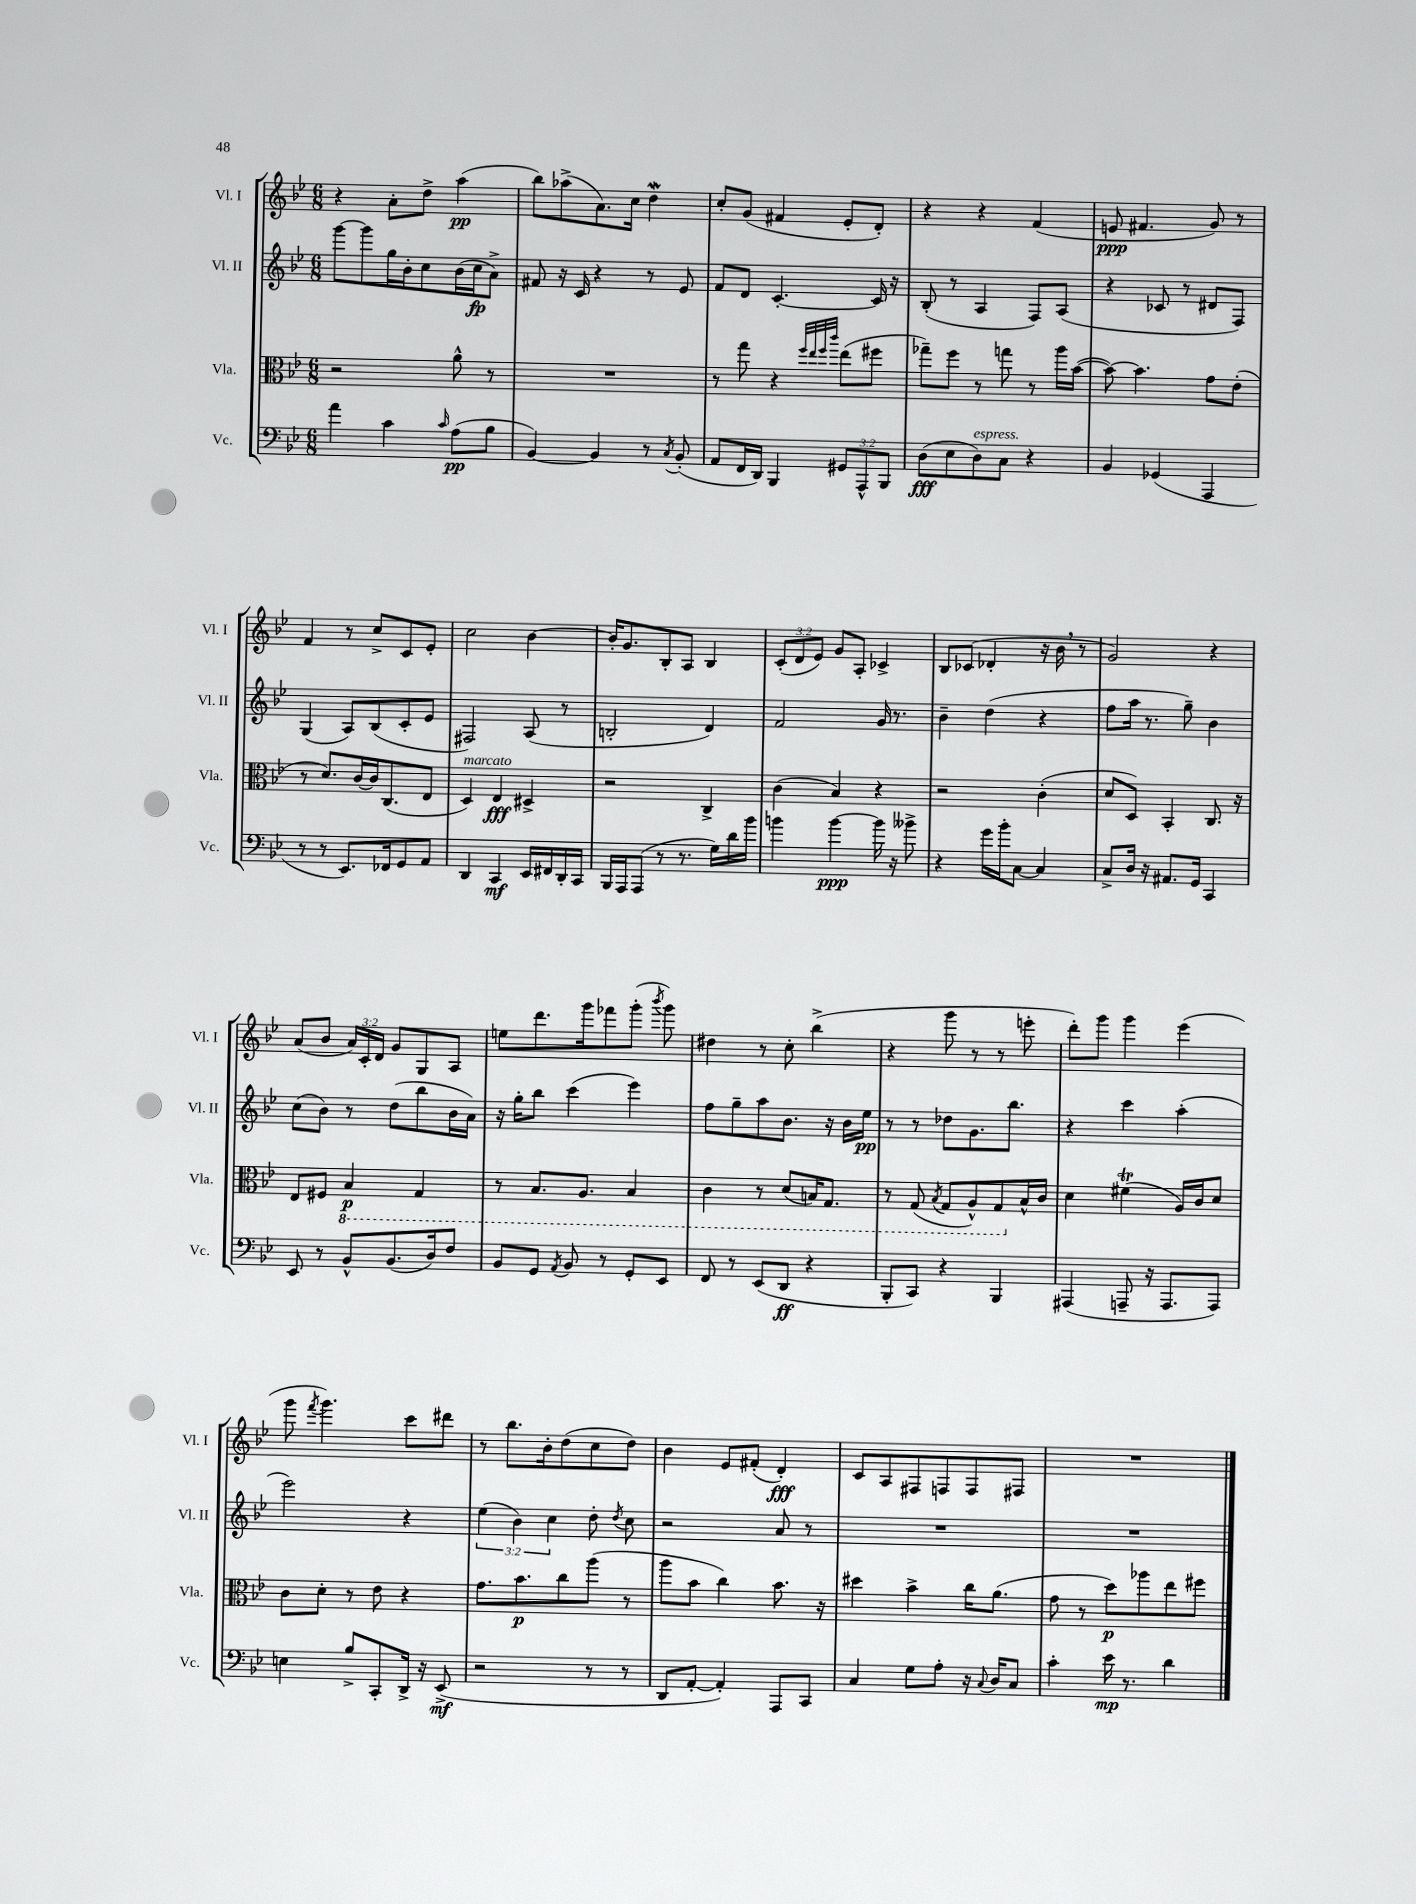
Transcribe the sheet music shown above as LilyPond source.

<<
\new StaffGroup <<
\new Staff = "s0" \with { instrumentName = "Vl. I" shortInstrumentName = "Vl. I" } {
    \clef treble \key bes \major \numericTimeSignature \time 6/8 \override Staff.TupletNumber.text = #tuplet-number::calc-fraction-text
    \autoBeamOff r4 a'8[-. d''8]-> a''4\pp( |
    bes''8[) aes''8->( a'8.) c''16] d''4\mordent |
    c''8[-. g'8]( fis'4 ees'8[-. d'8]-.) |
    r4 r4 f'4( |
    e'8\ppp fis'4. g'8) r8 |
    f'4 r8 c''8[-> c'8 ees'8]-. |
    c''2 bes'4~ |
    bes'16[-. g'8. bes8-. a8] bes4 |
    \tuplet 3/2 { c'8[-.( d'8 ees'8]) } g'8[ a8]-. ces'4-> |
    bes8[ ces'8]( des'4-. r16 bes'16 \breathe r8 |
    g'2) r4 |
    a'8[( bes'8] \tuplet 3/2 { a'16[) c'16-. d'16] } g'8[ g8 a8] |
    e''8[ d'''8. g'''16 fes'''8 g'''8]-.( \acciaccatura { bes'''8 } g'''8) |
    dis''4 r8 c''8-. bes''4->( |
    r4 g'''8 r8 r8 e'''8-. |
    d'''8[-.) g'''8] g'''4 ees'''4( |
    g'''8 \acciaccatura { f'''8 } g'''4.) c'''8[ dis'''8] |
    r8 bes''8.[ bes'16-. d''8( c''8 d''8]) |
    bes'4 ees'8[ fis'8]-.( d'4-.\fff) |
    c'8[ a8 fis8 f8 f8 fis8] |
    R2. \bar "|." |
}
\new Staff = "s1" \with { instrumentName = "Vl. II" shortInstrumentName = "Vl. II" } {
    \clef treble \key bes \major \numericTimeSignature \time 6/8 \override Staff.TupletNumber.text = #tuplet-number::calc-fraction-text
    \autoBeamOff g'''8[~ g'''8 g''16 bes'16-. c''8 bes'16( c''16\fp a'8]->) |
    fis'8 r16 c'16 r4 r8 ees'8 |
    f'8[ d'8] c'4.~-. c'16 r16 |
    bes8-.( r8 a4 f8[) a8]( |
    r4 ces'8 r8 dis'8[ f8]) |
    g4( a8[) bes8( c'8-. ees'8] |
    fis2) a8( r8 |
    b2-. d'4) |
    f'2 g'16 r8. |
    bes'4-- d''4( r4 |
    f''8[ a''16] r8. g''8--) bes'4 |
    c''8[( bes'8]) r8 d''8[( bes''8 bes'16 a'16]) |
    r16 g''16[-. bes''8] c'''4( ees'''4) |
    f''8[ g''8-- a''8 bes'8.] r16 bes'16[ ees''16]\pp |
    r8 r8 des''8[ g'8. bes''8.] |
    r4 c'''4 a''4-.( |
    ees'''2) r4 |
    \tuplet 3/2 { ees''4( bes'4) c''4 } d''8-. \acciaccatura { d''8 } c''8 |
    r2 a'8 r8 |
    R2. |
    R2. \bar "|." |
}
\new Staff = "s2" \with { instrumentName = "Vla." shortInstrumentName = "Vla." } {
    \clef alto \key bes \major \numericTimeSignature \time 6/8
    \autoBeamOff r2 a'8-^ r8 |
    R2. |
    r8 g''8 r4 \grace { f''32[ ees''32 f''32 c'''32] } ees''8[( fis''8] |
    ges''8[--) f''8] r8 g''8 r8 a''16[ bes'16]~( |
    bes'8~) bes'4. g'8[ ees'8]-.( |
    r8 d'8.[) c'16~ c'16 c8.( ees8] |
    d4^\markup { \italic "marcato" }) ees4\fff dis4-> |
    r2 c4-> |
    c'4( bes4) r4 |
    r2 c'4-.( |
    d'8[ d8]) bes,4-. c8. r16 |
    ees8[ fis8] \ottava #-1 bes,4\p g,4 |
    r8 bes,8.[ a,8.] bes,4 |
    c4 r8 d8[( b,16) g,8.] |
    r8 g,8( \acciaccatura { bes,8 } g,8[ a,8-^) g,8 \ottava #0 bes16-^ c'16] |
    d'4 fis'4\trill( a16[) c'16 d'8] |
    c'8[ d'8]-. r8 ees'8 r4 |
    g'8.[ bes'8.\p c''8 a''8]( r8 |
    a''8[ bes'8] c''4) bes'8. r16 |
    dis''4 bes'4-> c''16[ a'8.]( |
    g'8 r8 d''8[\p) aes''8 ees''8 fis''8] \bar "|." |
}
\new Staff = "s3" \with { instrumentName = "Vc." shortInstrumentName = "Vc." } {
    \clef bass \key bes \major \numericTimeSignature \time 6/8 \override Staff.TupletNumber.text = #tuplet-number::calc-fraction-text
    \autoBeamOff a'4 c'4 \grace { c'16 } a8[\pp( bes8] |
    bes,4~) bes,4 r8 \acciaccatura { c8 } bes,8-.( |
    a,8[ f,16 d,16]) bes,,4 \tuplet 3/2 { gis,8[ a,,8-^ bes,,8] } |
    d8[\fff( ees8 d8^\markup { \italic "espress." }) c8] r4 |
    bes,4 ges,4( a,,4 |
    r8 r8 ees,8.[) fes,16 g,8 a,8] |
    d,4 c,4\mf ees,16[ fis,16 d,16-. c,16] |
    bes,,16[ a,,16 a,,8]( r8 r8. g16[) d'16 bes'16] |
    b'4 b'4~\ppp b'16 r16 beses'8-> |
    r4 g'16[ bes'16-. c8]~ c4 |
    c8[-> d16] r16 ais,8.[ g,16] c,4 |
    ees,8 r8 bes,8[-^ bes,8.( d16) f8] |
    bes,8[ g,8] \acciaccatura { a,8 } bes,8 r8 g,8[-. ees,8] |
    f,8 r8 ees,8[( d,8]\ff r4 |
    bes,,8[-. c,8]) r4 bes,,4 |
    ais,,4( a,,8-- r16 a,,8.[ a,,8]) |
    e4 bes8[-> c,8-. d,16]-> r16 ees,8->\mf( |
    r2 r8 r8 |
    d,8[ a,8]~-. a,4-.) a,,8[ c,8] |
    c4 g8[ a8]-. r16 \appoggiatura { c8 } d16[ c8] |
    c'4-. ees'16\mp r8. d'4 \bar "|." |
}
>>
>>
\layout { \context { \Score \remove "Bar_number_engraver" } }
